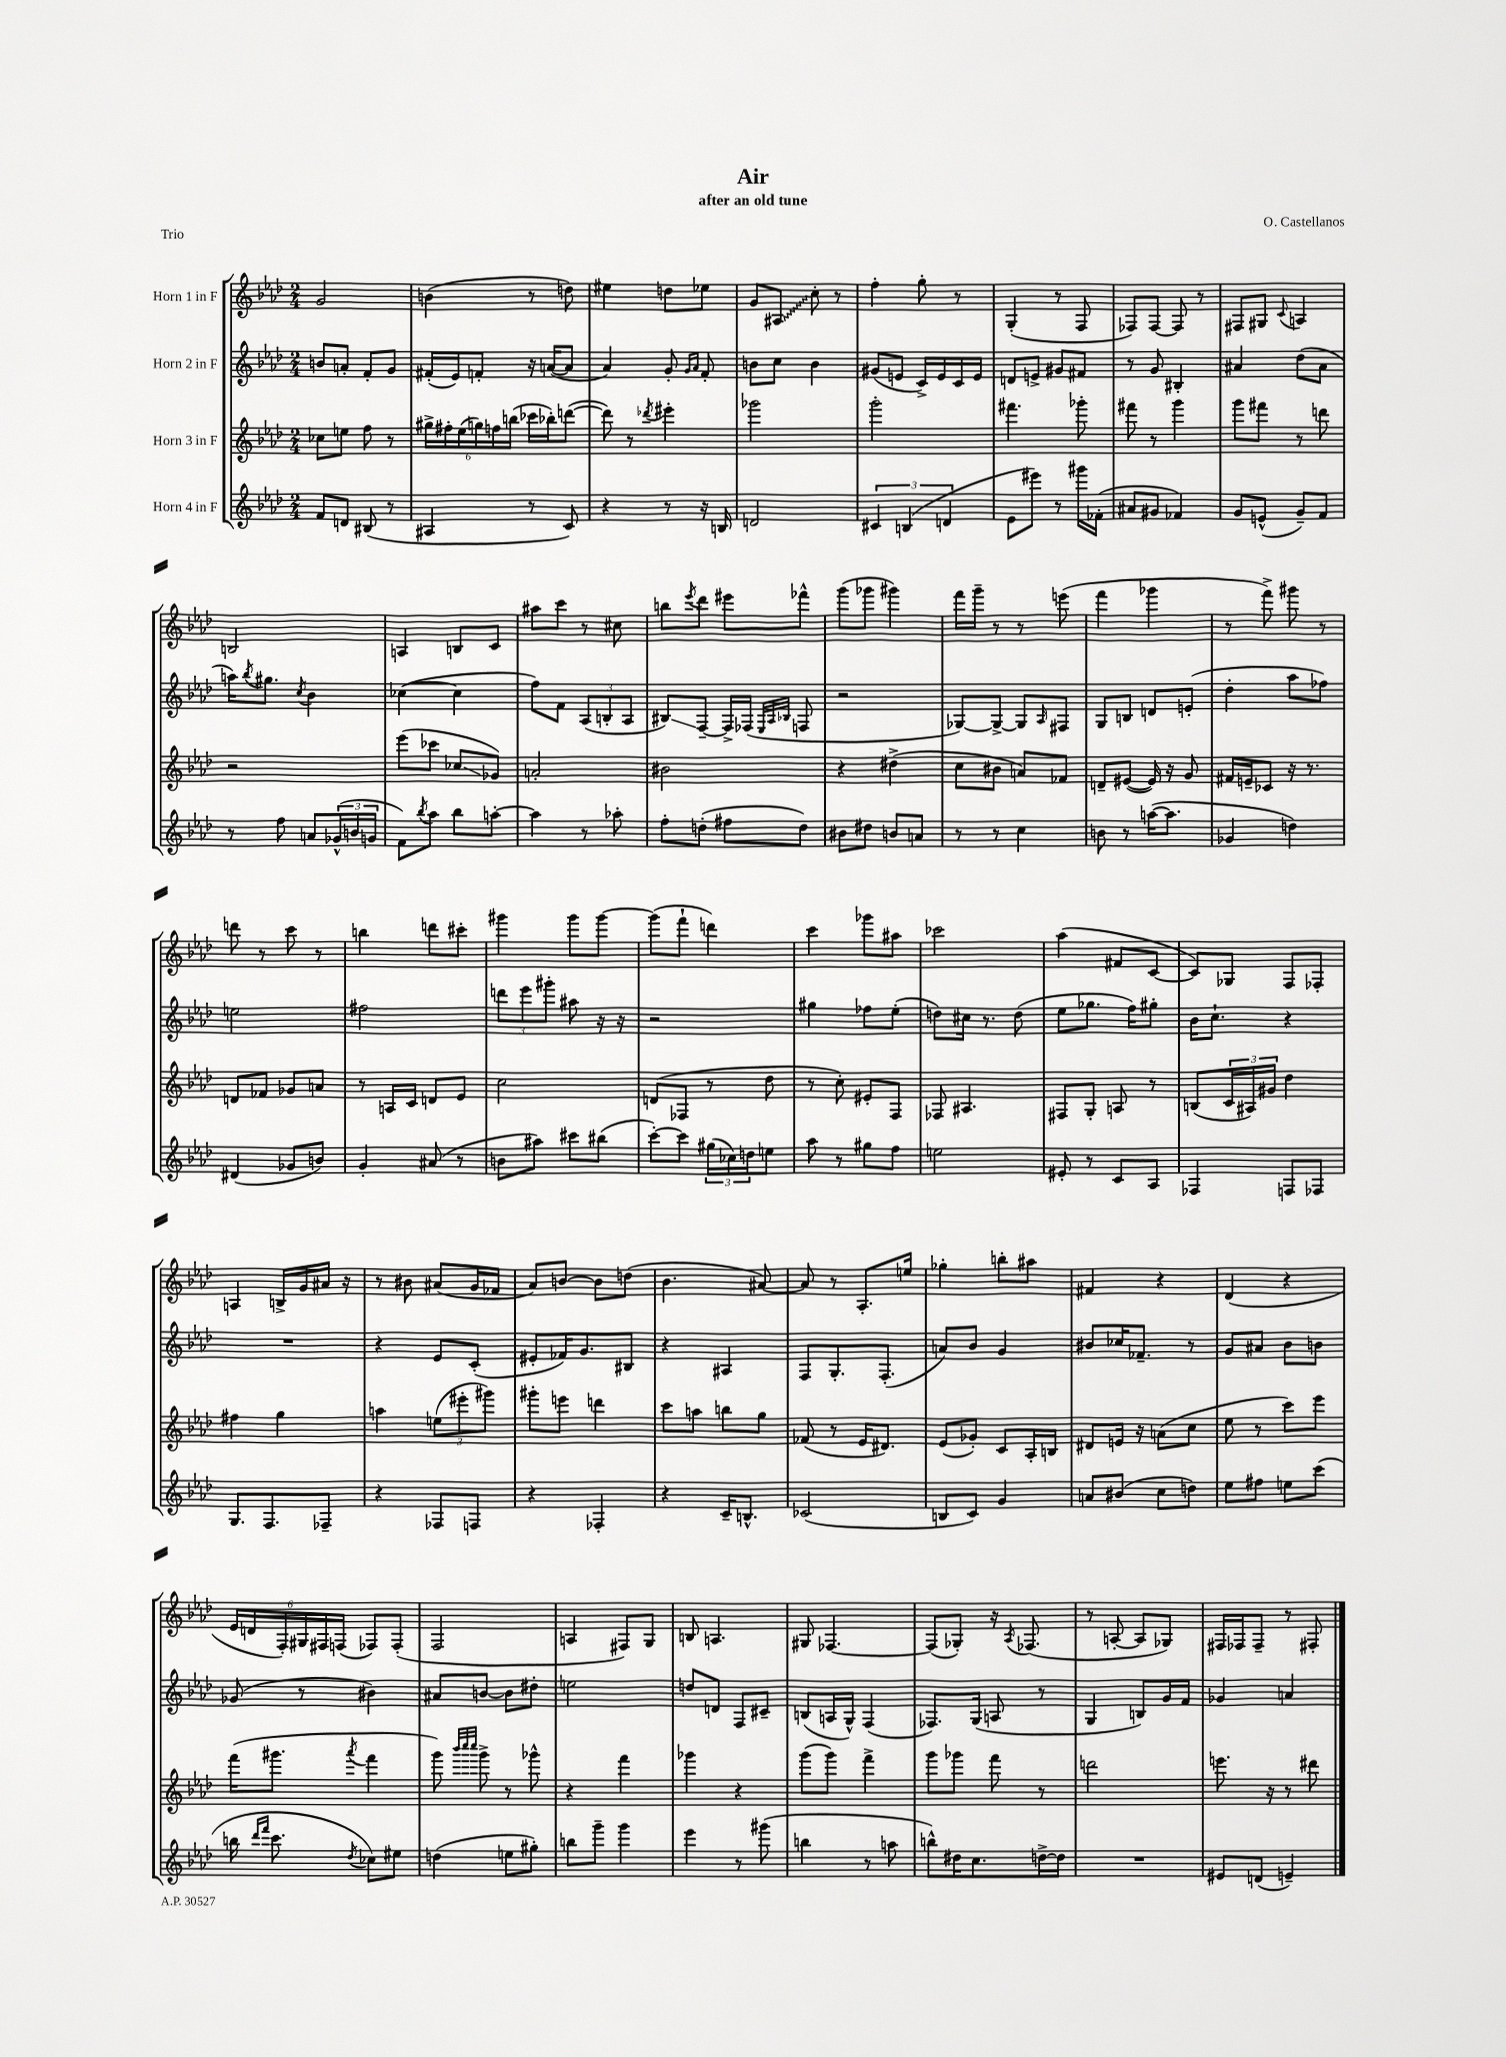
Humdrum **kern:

**kern	**kern	**kern	**kern
*staff4	*staff3	*staff2	*staff1
*clefG2	*clefG2	*clefG2	*clefG2
*k[b-e-a-d-]	*k[b-e-a-d-]	*k[b-e-a-d-]	*k[b-e-a-d-]
*M2/4	*M2/4	*M2/4	*M2/4
8f	8cc-	8b	2g
8d	8ee	8a'	.
(8B#	8ff	8f'	.
8r	8r	8g	.
=	=	=	=
4A#	24gg#^	(16f#'	(4b
.	24ff#'	.	.
.	.	16e-)	.
.	(24ee-	.	.
.	24gg)	8f'	.
.	24ff	.	.
.	(24bb	.	.
8r	16ccc-	16r	8r
.	16bb-')	([16a	.
8c)	([8ddd	8a]	8dd)
=	=	=	=
4r	8ddd])	4a-)	4ee#
.	8r	.	.
.	8qddd-	.	.
8r	4eee#'	8g'	8dd
.	.	16qqg	.
.	.	16qqa-	.
16r	.	8f'	8ee-
16B	.	.	.
=	=	=	=
2d	2ggg-	8b	8g
.	.	8cc	8A#
.	.	4b	8cc'
.	.	.	8r
=	=	=	=
6c#	2ggg'	(8g#	4ff'
.	.	8e	.
(6B	.	.	.
.	.	16c^)	8gg'
.	.	16e	.
6d	.	.	.
.	.	16c	8r
.	.	16e	.
=	=	=	=
8e-	4.fff#	8d	(4G'
8eee#)	.	8e^	.
8r	.	8g#	8r
16ggg#	8ggg-'	8f#	8F
(16f-'	.	.	.
=	=	=	=
8a#	8fff#	8r	8F-)
8g#	8r	8g	[8F-
4f-)	4ggg	4B#'	8F-]
.	.	.	8r
=	=	=	=
8g	8ggg	4a#	8F#
(8e^^	8fff#	.	8G#
.	.	.	8qqc
8g~)	8r	(8dd-	4A
8f	8ddd	8a#	.
=	=	=	=
8r	2r	16aa)	2B
.	.	8qbb-	.
.	.	8.gg#	.
8ff	.	.	.
.	.	8qcc	.
8a	.	4b-	.
(24g-^^	.	.	.
24b	.	.	.
24g	.	.	.
=	=	=	=
8f)	(8eee-	([4cc-	4A
8qbb-	.	.	.
8aa-	8ccc-	.	.
8bb-	8cc-	4cc-]	8B
[8aa'	8g-)	.	8c
=	=	=	=
4aa]	2a'	8ff)	8aa#
.	.	8f	8ccc
8r	.	(12A-	8r
.	.	12B'	.
8aa-'	.	.	8cc#
.	.	12A-	.
=	=	=	=
8ff'	2b#	8B#)	8bb
.	.	.	8qeee-
(8dd'	.	[8F~	8ddd-
8ff#	.	16F^]	8eee#
.	.	(16F-	.
.	.	32qqE-	.
.	.	32qqA-	.
.	.	32qqB-	.
8dd)	.	8F	8fff-^^
=	=	=	=
8b#	4r	2r	(8ggg
8dd#	.	.	8ggg-
8b	(4dd#^	.	4ggg#)
8a	.	.	.
=	=	=	=
8r	8cc	[8G-)	16fff
.	.	.	16ggg~
8r	8b#	8G-^_	8r
4cc	8a)	8G-]	8r
.	.	16qqA-	.
.	8f-	8F#	(8eee
=	=	=	=
8b	8d~	8G	4fff
8r	([8e#	8B	.
([16aa	16e#])	8d	4ggg-
8.aa]	16r	.	.
.	8g	(8e'	.
=	=	=	=
4g-	16f#	4dd-'	8r
.	16e~	.	.
.	8c-	.	8fff^)
4dd)	16r	8aa-	8ggg#
.	8.r	.	.
.	.	8ff-)	8r
=	=	=	=
(4d#	8d	2ee	8ddd
.	8f-	.	8r
8g-	8g-	.	8ccc
8b)	8a	.	8r
=	=	=	=
4g'	8r	2ff#	4bb
.	16A	.	.
.	16c	.	.
(8a#	8d	.	8ddd
8r	8e-	.	8ccc#'
=	=	=	=
8b	2cc	12ddd	4ggg#
.	.	12eee-	.
8aa#)	.	.	.
.	.	12ggg#'	.
8ccc#	.	8aa#	8ggg#
(8bb#	.	16r	[8ggg#
.	.	16r	.
=	=	=	=
[8ccc')	(8d	2r	(8ggg#]
8ccc]	8F-	.	8fff`
(24gg#	8r	.	4ddd)
24cc-)	.	.	.
24dd	.	.	.
8ee	8dd-	.	.
=	=	=	=
8aa-	8r	4gg#	4ccc
8r	8cc')	.	.
8gg#	8e#'	8ff-	8ggg-
8ff	8F	(8ee-'	8aa#
=	=	=	=
2ee	8F-	8dd)	2ccc-
.	4.A#	16cc#	.
.	.	8.r	.
.	.	(8dd	.
=	=	=	=
8e#'	8F#	8ee-	(4aa-
8r	8G'	8.gg-	.
8c	8A	.	8f#
.	.	16ff)	.
8A-	8r	8gg#'	[8c
=	=	=	=
4F-	(8B	16b-	8c])
.	.	8.cc`	.
.	24c	.	8G-
.	24A#)	.	.
.	24g#	.	.
8F	4dd-	4r	8F
8F-	.	.	8F-'
=	=	=	=
8.G	4ff#	2r	4A
8.F	.	.	.
.	4gg	.	16B^
.	.	.	16g
8F-~	.	.	16a#
.	.	.	16r
=	=	=	=
4r	4aa	4r	8r
.	.	.	8b#
8F-	(12ee	8e-	(8a#
.	12eee#'	.	.
8F	.	(8c'	16g
.	12ggg#)	.	.
.	.	.	16f-
=	=	=	=
4r	8ggg#'	8e#'	8a-)
.	8eee	16f-)	[8b
.	.	8.g	.
4F-'	4ddd	.	8b]
.	.	8B#	(8dd
=	=	=	=
4r	8ccc	4r	4.b-
.	8aa	.	.
16c~	8bb	4A#	.
8.B^^	.	.	.
.	8gg	.	[8a#)
=	=	=	=
(2c-	(8f-	8F	8a#]
.	8r	8.G'	8r
.	16e-	.	8.A-'
.	8.d#)	(8.F'	.
.	.	.	16ee
=	=	=	=
8B	(8e-	8a)	4gg-'
8c)	8g-')	8b-	.
4g	8c	4g	8bb'
.	16A-'	.	8aa#
.	16B	.	.
=	=	=	=
8a	8d#	8b#	4f#
(8b#	16e	16cc-	.
.	16r	8.f-~	.
8cc	(8a	.	4r
8dd)	8cc	8r	.
=	=	=	=
8ee-	8ee-	8g	(4d-
8ff#	8r	8a#	.
8ee	8ccc)	8b-	4r
(8ccc	8eee-	8b	.
=	=	=	=
16bb	(16fff	(8g-	24e-
.	.	.	24d
16qqddd-	.	.	.
16qqfff	.	.	.
8.ccc	8.ggg#	.	.
.	.	.	24F')
.	.	8r	24G#
.	.	.	24F#
.	.	.	(24F
8qdd-	8qaaa-	.	.
8cc-)	4fff	4b#)	8F-)
8ee#	.	.	(8F-'
=	=	=	=
(4dd	8ggg)	8a#	2F
.	32qqbbb-	.	.
.	32qqcccc	.	.
.	32qqcccc	.	.
.	8ggg^	[8b	.
8ee	8r	8b]	.
8gg#')	8ggg-^^	8dd#'	.
=	=	=	=
8bb	4r	2ee	4A
8ggg~	.	.	.
4ggg	4fff	.	8F#)
.	.	.	8G
=	=	=	=
4eee-	4ggg-	8dd	8B
.	.	8d	4.A
8r	4r	8F	.
(8ggg#	.	8c#~	.
=	=	=	=
4bb	(8ggg	(8B	8G#
.	8ggg)	16A	[4.F-
.	.	16G^^)	.
8r	4fff^	(4F	.
8aa	.	.	.
=	=	=	=
8bb^^)	8ggg	8.F-)	(8F-]
16dd#	8ggg-	.	8G-')
8.cc	.	(16G	.
.	8fff	8A	16r
.	.	.	8qA-
.	.	.	(8.F-
[16dd^	8r	8r	.
16dd]	.	.	.
=	=	=	=
2r	2ddd	4G	8r
.	.	.	[8A'
.	.	8B)	8A]
.	.	16g	8G-)
.	.	16f	.
=	=	=	=
8e#	8.eee	4g-	16F#
.	.	.	16F-
(8d	.	.	8F-~
.	16r	.	.
4e~)	8r	4a	8r
.	8ddd#	.	8F#'
==	==	==	==
*-	*-	*-	*-
